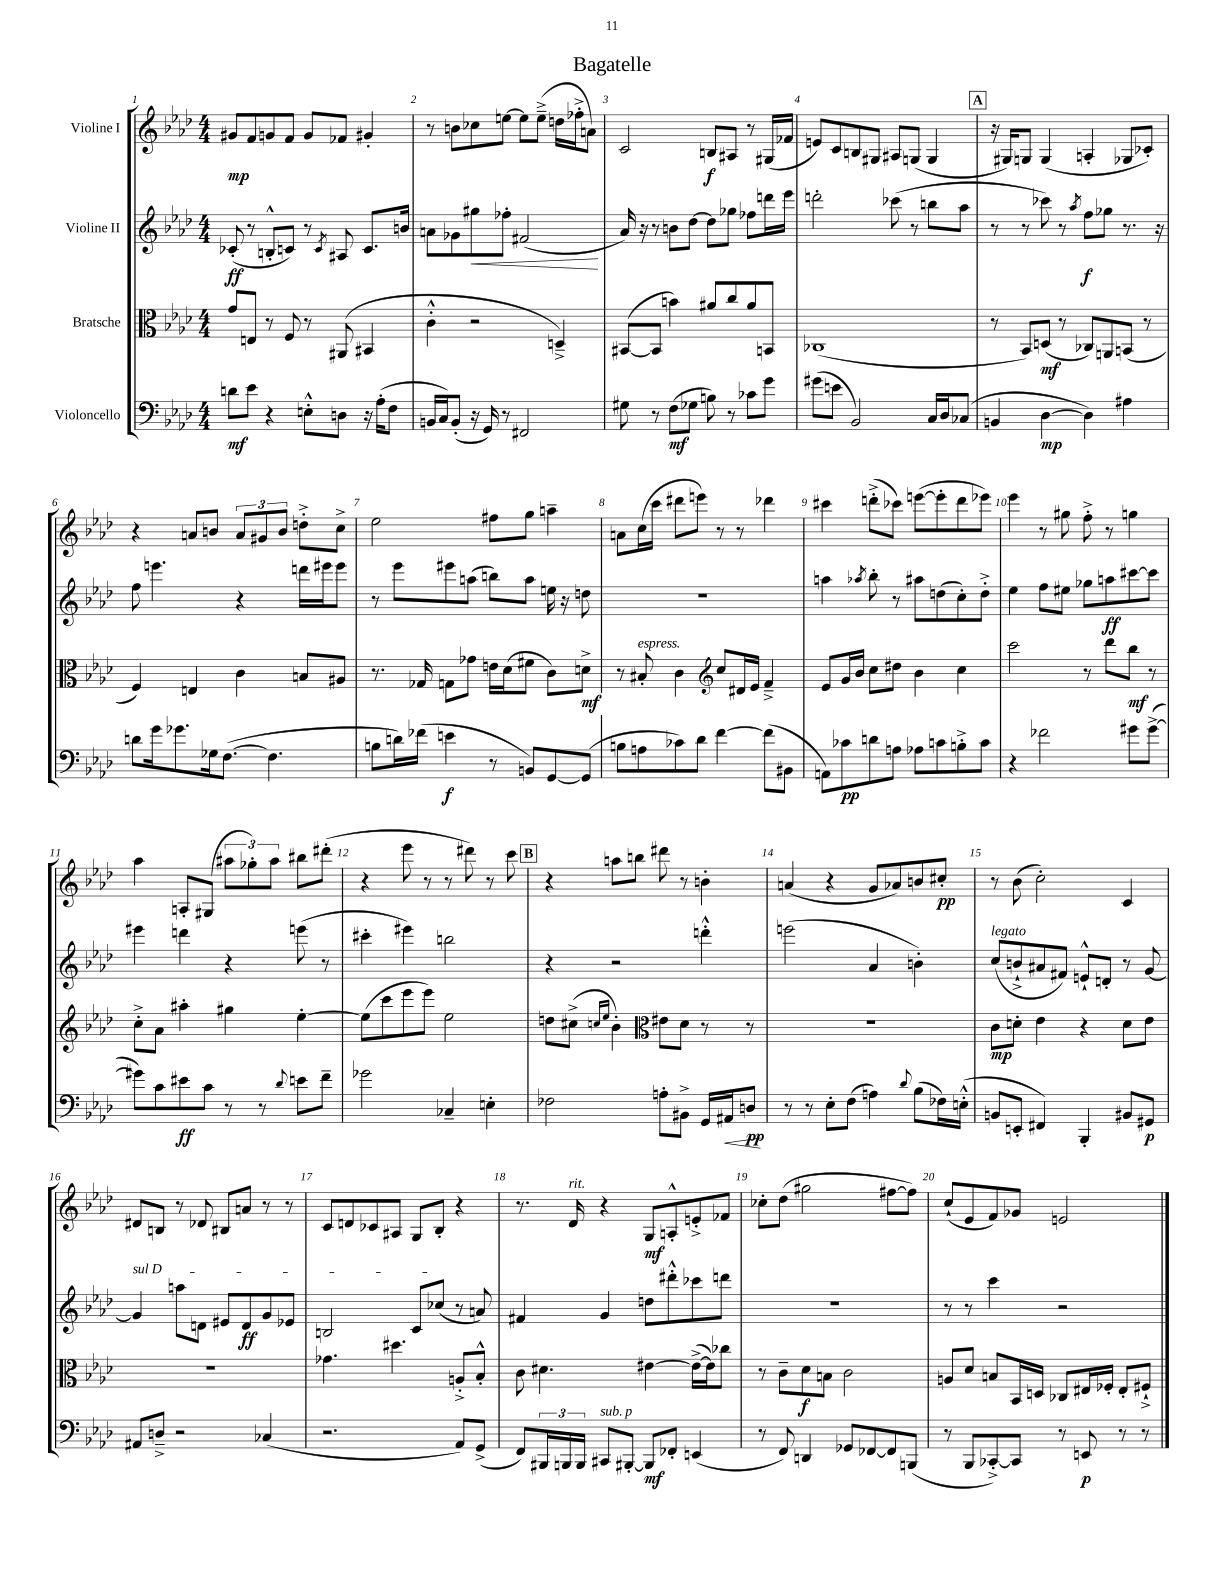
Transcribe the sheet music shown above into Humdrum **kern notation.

**kern	**kern	**kern	**kern
*staff4	*staff3	*staff2	*staff1
*clefF4	*clefC3	*clefG2	*clefG2
*k[b-e-a-d-]	*k[b-e-a-d-]	*k[b-e-a-d-]	*k[b-e-a-d-]
*M4/4	*M4/4	*M4/4	*M4/4
8d	8g	(8c-'	8g#
8e-	8E	8r	8f
4r	8r	8B'^^	8g
.	8F	8c)	8f
8E'^^	8r	8r	8g
.	.	8qc	.
8D	(8AA#	8A#	8f-
16r	4BB#	8.c	4g#'
(16A-'	.	.	.
8F	.	.	.
.	.	16b	.
=	=	=	=
16BB	4c'^^	8a	8r
16C)	.	.	.
(8BB'	.	8g-	8b
16r	2r	8gg#	8cc-
16GG)	.	.	.
8r	.	8ff-'	[8ee
2FF#	.	(2f#	8ee]
.	.	.	(8ee~^
.	4D~^)	.	16dd
.	.	.	16ff-'^
.	.	.	8a)
=	=	=	=
8G#	([8BB#	16a-)	2c
.	.	16r	.
8r	8BB#]	8r	.
(8F	4b)	8b	.
8G-	.	[8dd-	.
8B)	8a#	8dd-]	8B
8r	8cc	8gg-	8A#
8c-	8a#	8ff-	8r
8g	8BB	16ddd	(16G#
.	.	16eee-	16f-
=	=	=	=
(8g#	(1C-	2ddd'	8e)
8e	.	.	8c
2BB-)	.	.	8B
.	.	.	8G#
.	.	(8ccc-	8A#
.	.	8r	(8G
16C	.	8bb	4G
16D-	.	.	.
(8C-	.	8aa-	.
=	=	=	=
4BB	8r	8r	16r
.	.	.	16G#)
.	8BB-)	8r	8G
[4D-	(8D	8ccc-)	(4G
.	8r	8r	.
.	.	8qaa-	.
4D-])	8C-)	8ff	4A'
.	8AA	8gg-	.
4A#	(8BB	8.r	8G-
.	8r	.	8c-')
.	.	16r	.
=	=	=	=
8d	4F)	8ff	4r
16g	.	4.eee	.
8.g-	.	.	.
.	4E	.	8a
16G-	.	.	8b
([8.F	.	.	.
.	4c	4r	12a
.	.	.	12g#
4.F]	.	.	.
.	.	.	12b
.	8B	16ddd	8dd'^
.	.	16eee#	.
.	8A#	8eee#	8cc^
=	=	=	=
8B	8.r	8r	2ee-
16d)	.	8eee-	.
(16f-	16G-	.	.
4e	8G	8eee#	.
.	8g-	(8aa	.
8r	16e	8bb)	8ff#
.	(16d-	.	.
8BB)	8f#	8aa	8gg
[8GG	8c)	16ee	4aa~
.	.	16r	.
(8GG]	8d^	8dd	.
=	=	=	=
8B	8r	1r	8a
8A	8B#'	.	(16cc
.	.	.	16ccc
8c-)	4c	.	8ddd#
8d-	.	.	8eee)
*	*clefG2	*	*
[4f	8cc	.	8r
.	16d#	.	8r
.	16e-	.	.
(8f]	4f~^	.	4ddd-
8BB#	.	.	.
=	=	=	=
8AA)	8e-	4aa	4ccc#
8c-	16g	.	.
.	16b-	.	.
.	.	8qaa-	.
8d	8cc	8bb-'	(8ddd'^
8A	8dd#	8r	8ccc-)
8A-	4b-	8aa#	([8eee
8c	.	(8dd	8eee']
8B'^	4cc	8cc')	8ddd
8c	.	8dd'^	8eee-)
=	=	=	=
4r	2ccc	4ee-	4eee-
2f-	.	8ff	8r
.	.	8ee#	8gg#
.	8r	8gg-	8ff'^
.	8ddd-	8aa	8r
8g#	8bb-	[8ccc#	4gg
([8g#^	8r	8ccc#]	.
=	=	=	=
8g#])	8cc'^	4eee#	4aa-
8c	8a-	.	.
8e#	4aa#'	4ddd	8A'
8c	.	.	(8G#
8r	4gg#	4r	12aa#
.	.	.	12gg-')
8r	.	.	.
.	.	.	12aa#
8qqd-	.	.	.
8e	[4ee-'	(8eee	8bb#
8f~	.	8r	(8ddd#'
=	=	=	=
2g-	(8ee-]	4ccc#'	4r
.	8ccc	.	.
.	8eee-	4eee#)	8eee-
.	8eee-)	.	8r
4C-~	2ee-	2bb	8r
.	.	.	8ddd#)
4E'	.	.	8r
.	.	.	8ccc
=	=	=	=
2F-	8dd	4r	4r
.	(8cc#^	.	.
.	16qqcc	.	.
.	16qqee-	.	.
.	4b-')	2r	8aa
.	.	.	8bb
*	*clefC3	*	*
8A'	8e#	.	8ddd#
8BB#^	8d-	.	8r
16GG	8r	4ddd'^^	4b'
16AA#	.	.	.
8D	8r	.	.
=	=	=	=
8r	1r	(2eee	(4a
8r	.	.	.
8E-'	.	.	4r
(8F	.	.	.
4A)	.	4a-	8g
.	.	.	8a-)
8qqd-	.	.	.
(8B-	.	4b')	8b
16F-)	.	.	8cc#'
(16E'^^	.	.	.
=	=	=	=
8BB	8c	(8cc	8r
8EE'	8d'	8b`^	(8b-
4FF#)	4e-	8a#	2cc')
.	.	8f#)	.
4BBB-'	4r	8e`^^	.
.	.	8d'	.
8BB#	8d	8r	4c
8GG#	8e-	[8g	.
=	=	=	=
8AA#	1r	4g]	8d#
8D~^	.	.	8B
2r	.	8aa	8r
.	.	8d	8d-
.	.	8e#	8B#
.	.	8d	8a
(4C-	.	8g	8r
.	.	8e-	8r
=	=	=	=
2.r	4.g-	2B	8c
.	.	.	8d
.	.	.	8c-
.	4.dd#	.	8A#
.	.	8c	8G
.	.	(8cc-	8B-'
8AA-)	8A'^	8r	4r
(8GG^	8B-'^^	8a)	.
=	=	=	=
8FF)	8c	4f#	8.r
24BBB#	4.d#	.	.
24BBB	.	.	.
.	.	.	16d-
24BBB	.	.	.
8CC#	.	4g	4r
[8BBB#'	.	.	.
8BBB#]	[4e#	8dd	8G
8FF-'	.	8ddd#'^^	8A'^^
(4EE	(16e#^_	8ccc-	8e'^
.	16e#])	.	.
.	8cc-	8ddd	8f-
=	=	=	=
8r	8r	1r	8cc-'
8FF)	8c~	.	(8dd-
4DD	8d-	.	2gg#
.	8B	.	.
8GG-	2c	.	.
[8FF-	.	.	.
8FF-]	.	.	[8ff#
(8BBB	.	.	8ff#])
=	=	=	=
8r	8A	8r	(8cc`
8BBB-	8d-	8r	8e-
[8CC-'^)	8B	4ccc	8f)
8CC-]	16BB-	.	8g-
.	16D	.	.
8r	8C-	2r	2e
8EE	16E#	.	.
.	16F-'	.	.
8r	8E#'	.	.
8r	8F#`^	.	.
==	==	==	==
*-	*-	*-	*-
